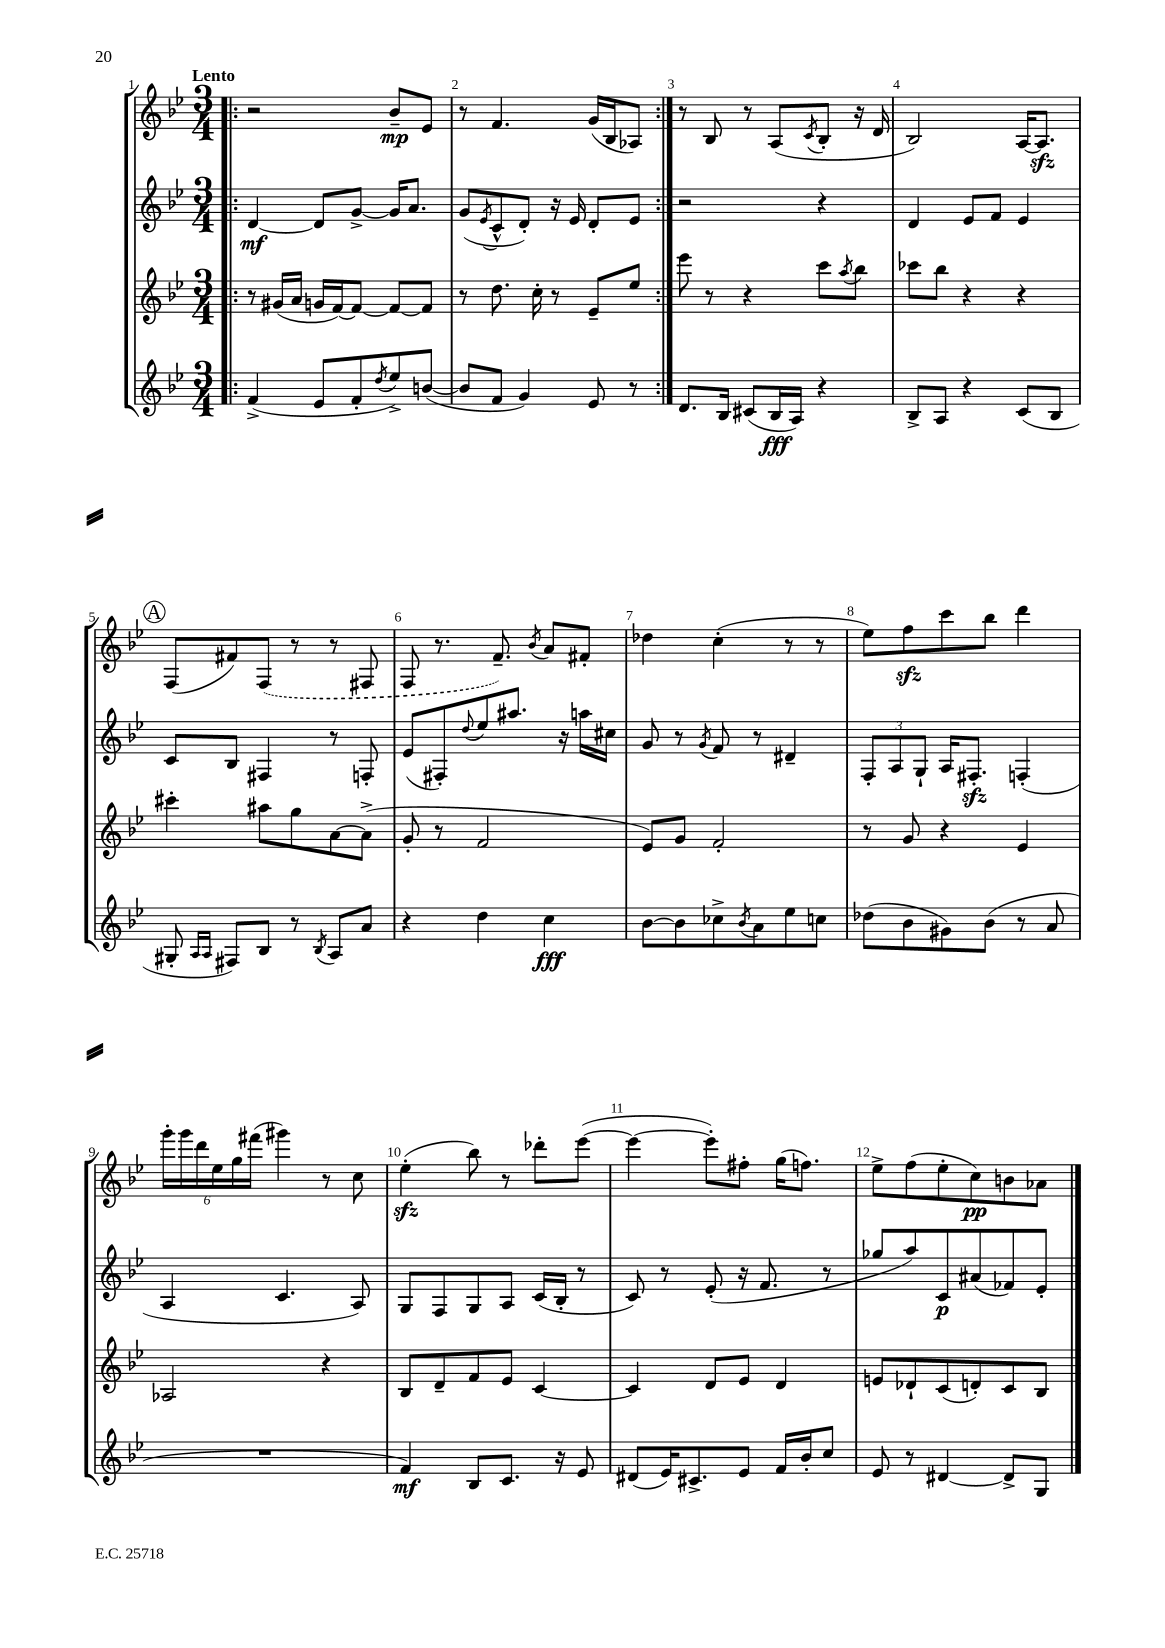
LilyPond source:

<<
\new StaffGroup <<
\new Staff = "s0" {
    \clef treble \key bes \major \numericTimeSignature \time 3/4 \tempo "Lento"
    \repeat volta 2 { \bar ".|:" r2 bes'8--\mp ees'8 |
    r8 f'4. g'16( bes16 aes8) | }
    r8 bes8 r8 a8( \acciaccatura { c'8 } bes8-. r16 d'16 |
    bes2) a16~ a8.\sfz |
    \mark \markup { \circle "A" } f8( fis'8) \once \slurDashed f8( r8 r8 fis8 |
    f8 r8. f'8.--) \acciaccatura { bes'8 } a'8 fis'8-. |
    des''4 c''4-.( r8 r8 |
    ees''8) f''8\sfz c'''8 bes''8 d'''4 |
    \tuplet 6/4 { g'''16-. g'''16 d'''16 ees''16 g''16 fis'''16( } gis'''4) r8 c''8 |
    ees''4-.\sfz( bes''8) r8 des'''8-. ees'''8~( |
    ees'''4~ ees'''8-.) fis''8-. g''16( f''8.) |
    ees''8-> f''8( ees''8-. c''8\pp) b'8 aes'8 \bar "|." |
}
\new Staff = "s1" {
    \clef treble \key bes \major \numericTimeSignature \time 3/4
    \repeat volta 2 { \bar ".|:" d'4~\mf d'8 g'8~-> g'16 a'8. |
    g'8( \acciaccatura { ees'8 } c'8-^ d'8-.) r16 ees'16 d'8-. ees'8 | }
    r2 r4 |
    d'4 ees'8 f'8 ees'4 |
    \mark \markup { \circle "A" } c'8 bes8 fis4 r8 f8-. |
    ees'8( fis8-.) \appoggiatura { d''8 } ees''8 ais''8. r16 a''16 cis''16 |
    g'8 r8 \acciaccatura { g'8 } f'8 r8 dis'4-- |
    \tuplet 3/2 { f8-. a8 g8-! } a16 fis8.-.\sfz f4-.( |
    a4 c'4. a8) |
    g8 f8 g8 a8 c'16( bes16-. r8 |
    c'8) r8 ees'8-.( r16 f'8. r8 |
    ges''8 a''8) c'8\p ais'8( fes'8) ees'8-. \bar "|." |
}
\new Staff = "s2" {
    \clef treble \key bes \major \numericTimeSignature \time 3/4
    \repeat volta 2 { \bar ".|:" r8 gis'16( a'16 g'16 f'16~) f'8~ f'8~ f'8 |
    r8 d''8. c''16-. r8 ees'8-- ees''8 | }
    ees'''8 r8 r4 c'''8 \acciaccatura { a''8 } bes''8 |
    ces'''8 bes''8 r4 r4 |
    \mark \markup { \circle "A" } cis'''4-. ais''8 g''8 a'8~ a'8->( |
    g'8-. r8 f'2 |
    ees'8) g'8 f'2-. |
    r8 g'8 r4 ees'4 |
    aes2 r4 |
    bes8 d'8-- f'8 ees'8 c'4~ |
    c'4 d'8 ees'8 d'4 |
    e'8 des'8-! c'8( d'8-.) c'8 bes8 \bar "|." |
}
\new Staff = "s3" {
    \clef treble \key bes \major \numericTimeSignature \time 3/4
    \repeat volta 2 { \bar ".|:" f'4->( ees'8 f'8-. \acciaccatura { d''8 } ees''8->) b'8~( |
    b'8 f'8 g'4) ees'8 r8 | }
    d'8. bes16 cis'8( bes16\fff a16) r4 |
    bes8-> a8 r4 c'8( bes8 |
    \mark \markup { \circle "A" } gis8-. \grace { a16 a16 } fis8) bes8 r8 \acciaccatura { bes8 } a8 a'8 |
    r4 d''4 c''4\fff |
    bes'8~ bes'8 ces''8-> \acciaccatura { bes'8 } a'8 ees''8 c''8 |
    des''8( bes'8 gis'8) bes'8( r8 a'8 |
    R2. |
    f'4\mf) bes8 c'8. r16 ees'8 |
    dis'8( ees'16) cis'8.-> ees'8 f'16 bes'16-. c''8 |
    ees'8 r8 dis'4~ dis'8-> g8 \bar "|." |
}
>>
>>
\layout { \context { \Score \override BarNumber.break-visibility = ##(#f #t #t) barNumberVisibility = #all-bar-numbers-visible } }
